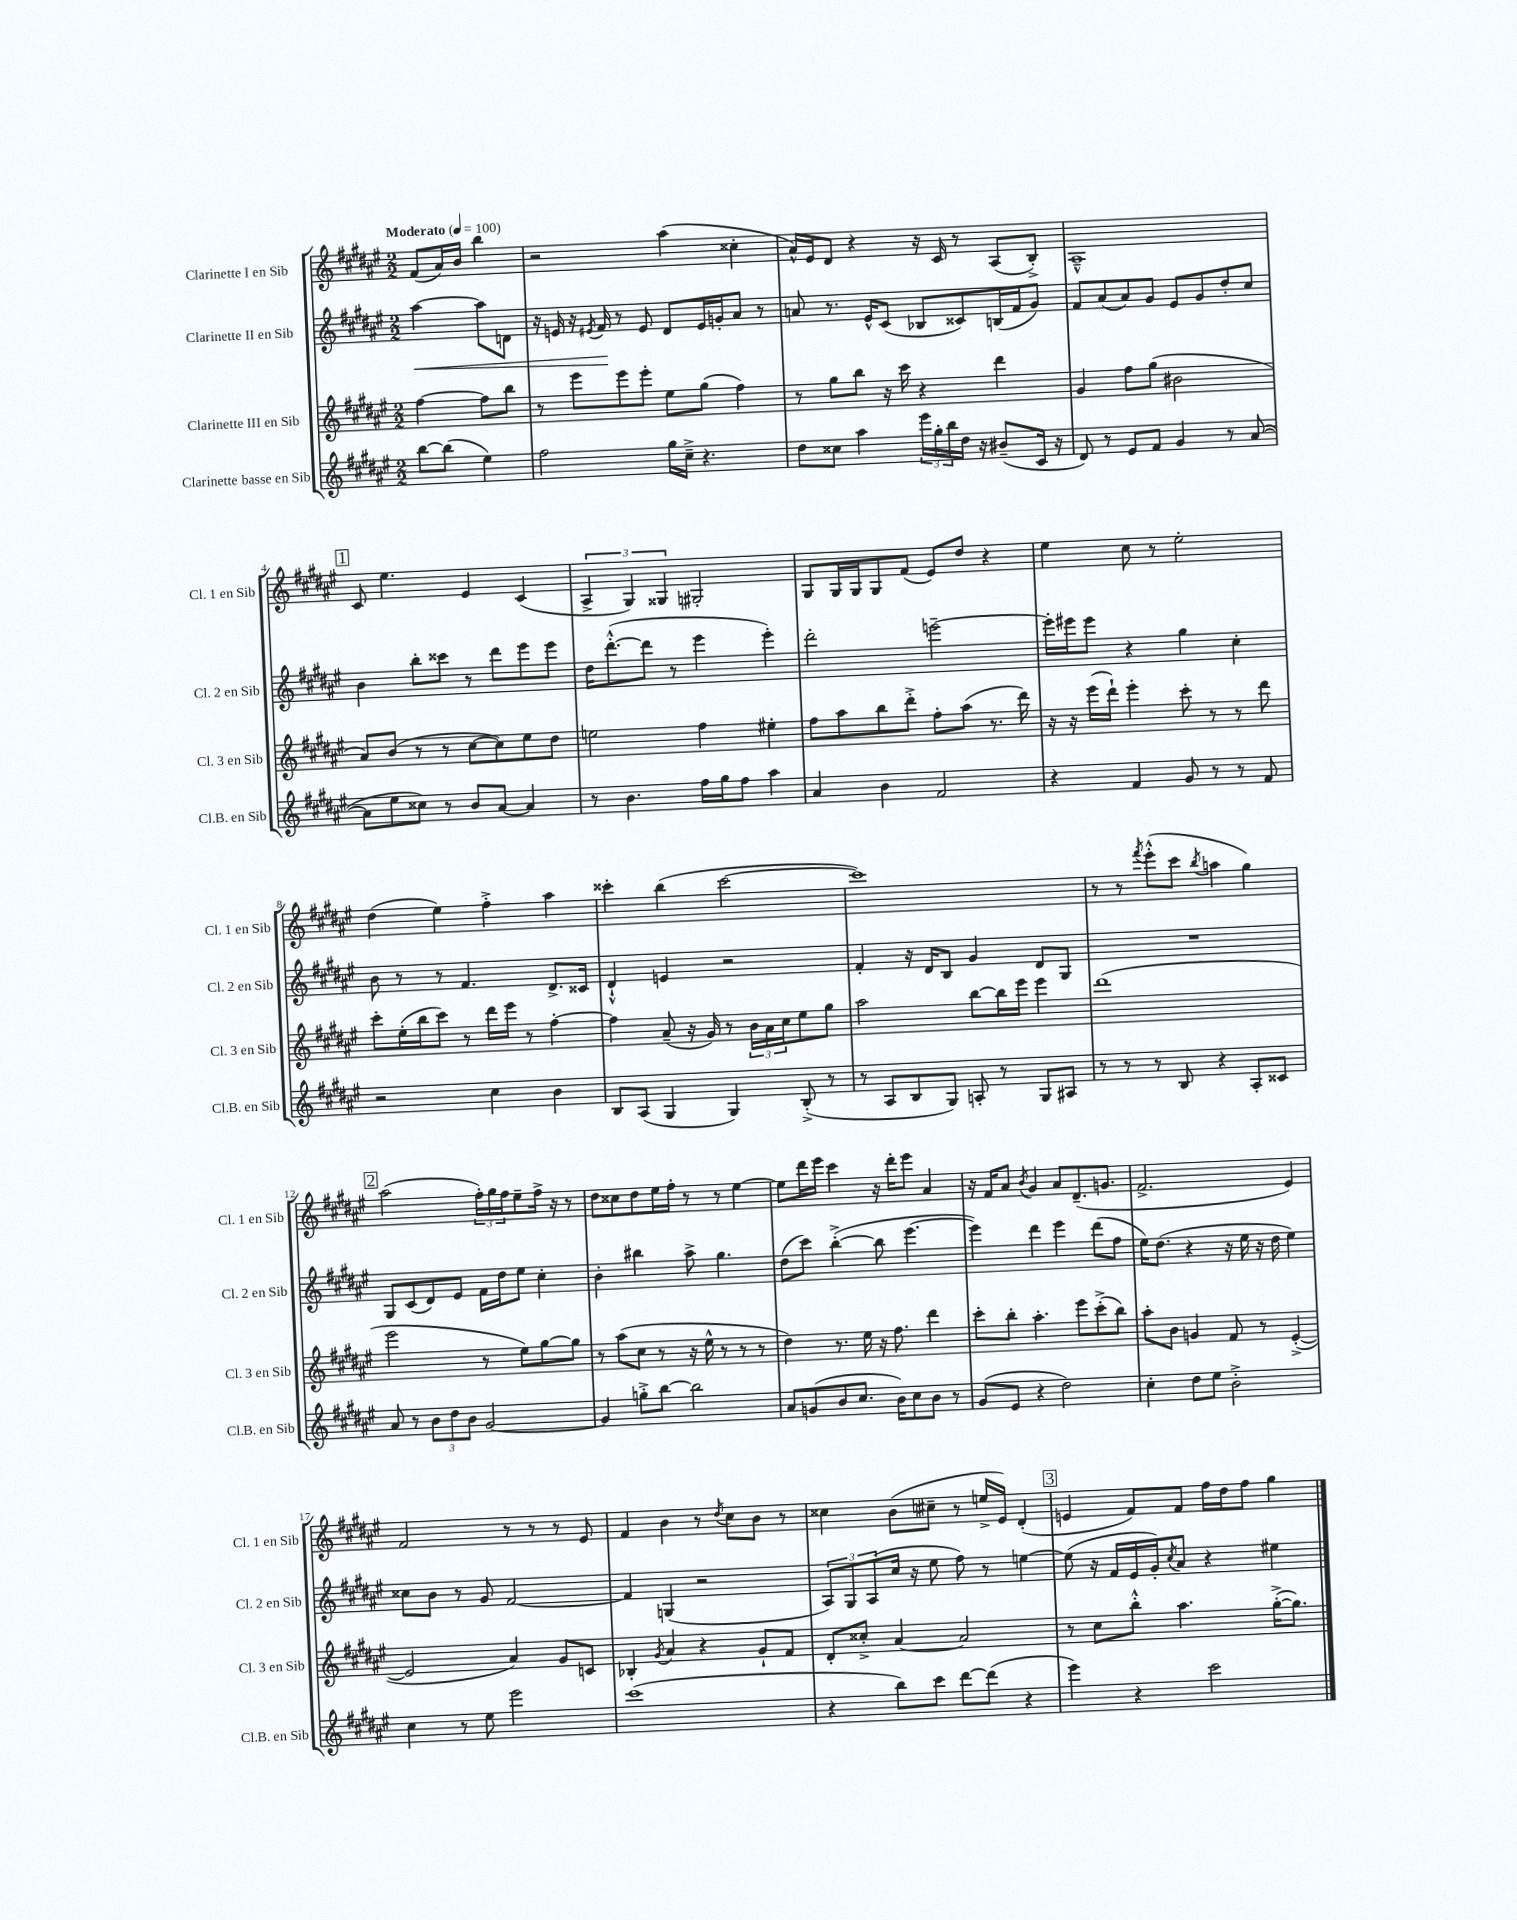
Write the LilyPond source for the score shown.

<<
\new StaffGroup <<
\new Staff = "s0" \with { instrumentName = "Clarinette I en Sib" shortInstrumentName = "Cl. 1 en Sib" } {
    \clef treble \key fis \major \numericTimeSignature \time 2/2 \partial 2 \tempo "Moderato" 4 = 100
    fis'8( ais'16) b'16 b''4 |
    r2 ais''4( cisis''4-. |
    ais'16-^) eis'16 dis'8 r4 r16 cis'16 r8 ais8( b8-.->) |
    ais1---^ |
    \mark \markup { \box "1" } cis'8 eis''4. eis'4 cis'4( |
    \tuplet 3/2 { ais4-> gis4) gisis4 } gis2-. |
    gis8 gis16 gis16 gis8 fis'8( eis'8) dis''8 r4 |
    eis''4 cis''8 r8 eis''2-. |
    dis''4( eis''4) fis''4-.-> ais''4 |
    cisis'''4-. b''4( cisis'''2~ |
    cisis'''1) |
    r8 r8 \acciaccatura { fis'''8 } eis'''8-.-^( cis'''8 \acciaccatura { b''8 } a''4 gis''4) |
    \mark \markup { \box "2" } ais''2( \tuplet 3/2 { fis''16-.) gis''16 fis''16 } eis''8-- fis''16-> r16 r8 |
    dis''8 cisis''8 dis''8 eis''16 fis''16-. r8 r8 eis''4~ |
    eis''8 dis'''16 eis'''16 cis'''4 r16 dis'''16-. eis'''8 ais'4 |
    r16 fis'16 ais'8 \acciaccatura { b'8 } gis'4 ais'8 dis'8.--( g'8. |
    fis'2.-> eis'4) |
    fis'2 r8 r8 r8 eis'8 |
    fis'4 b'4 r8 \acciaccatura { dis''8 } cis''8 b'8 r8 |
    cisis''4 b'8( cis''8-- r8 e''16-> eis'16) dis'4-.( |
    \mark \markup { \box "3" } e'4 fis'8) fis'8 fis''16 dis''16 fis''8 gis''4 \bar "|." |
}
\new Staff = "s1" \with { instrumentName = "Clarinette II en Sib" shortInstrumentName = "Cl. 2 en Sib" } {
    \clef treble \key fis \major \numericTimeSignature \time 2/2 \partial 2
    ais''4~\< ais''8 d'8 |
    r16 e'16 r16 \acciaccatura { eis'8 } fis'16\! r8 eis'8 dis'8 eis'16 g'16-. ais'8 r8 |
    a'8 r8. eis'16-^ cis'8( bes8 cisis'8) b16( fis'16 gis'8) |
    fis'8 ais'8( ais'8) gis'8 eis'8 gis'8 dis''8-. cis''8 |
    \mark \markup { \box "1" } b'4 b''8-. cisis'''8 r8 dis'''8 eis'''8 eis'''8 |
    dis''16 dis'''8.~-.-^( dis'''8 r8 eis'''4 eis'''4-.) |
    dis'''2-. e'''2~-- |
    e'''16-. eis'''16 eis'''8 r4 gis''4 cis''4-. |
    b'8 r8 r8 fis'4. dis'8.-> cisis'16 |
    dis'4-!-^ e'4 r2 |
    fis'4-. r16 dis'16 b8 gis'4 dis'8 gis8 |
    R1 |
    \mark \markup { \box "2" } gis8 cis'8( dis'8) eis'8 fis'16 dis''16 eis''8 cis''4-. |
    b'4-. bis''4 ais''8-> gis''4. |
    dis''8( cis'''8) b''4~-.->( b''8 eis'''4.~ |
    eis'''4) dis'''4 eis'''4 dis'''8( fis''8 |
    eis''16) dis''8.( r4 r16 eis''16 r16 dis''16 eis''4) |
    cisis''8 b'8 r8 gis'8 fis'2~ |
    fis'4 g4( r2 |
    \tuplet 3/2 { ais8) gis8 ais8( } cis''16 r16 eis''8 fis''8) r8 e''4~ |
    \mark \markup { \box "3" } e''8( r16 fis'16 eis'16 gis'16-.) \acciaccatura { cis''8 } ais'8 r4 eis''4 \bar "|." |
}
\new Staff = "s2" \with { instrumentName = "Clarinette III en Sib" shortInstrumentName = "Cl. 3 en Sib" } {
    \clef treble \key fis \major \numericTimeSignature \time 2/2 \partial 2
    fis''4~ fis''8 b''8 |
    r8 eis'''8 eis'''8 eis'''8-. eis''8 gis''8( fis''4) |
    r8 gis''8 b''8 r16 cis'''16 r4 dis'''4 |
    gis'4 fis''8 gis''8( bis'2 |
    \mark \markup { \box "1" } ais'8) b'8( r8 r8 cis''8~ cis''8) eis''8 dis''8 |
    e''2 fis''4 eis''4-. |
    fis''8 ais''8 b''8 dis'''8-.-> fis''8-. ais''8( r8. dis'''16) |
    r16 r16 eis'''16( dis'''16-!) eis'''4-. cis'''8-. r8 r8 dis'''8 |
    cis'''8-. eis''16-.( b''16 cis'''8) r8 dis'''16 eis'''16 r8 fis''4~-. |
    fis''4 ais'8--( r16 gis'16) r8 \tuplet 3/2 { b'16 ais'16 cis''16 } eis''8 gis''8 |
    ais''2 b''8~ b''16 eis'''16 eis'''4 |
    dis'''1( |
    \mark \markup { \box "2" } eis'''2 r8 eis''8) gis''8~ gis''8 |
    r8 ais''8( cis''8 r8 r16 eis''16-^ r8 r8 r8 |
    dis''4) r8. eis''16 r16 fis''8. dis'''4 |
    cis'''8-. b''8-. ais''4.-. eis'''8 cis'''8-.->( b''8) |
    ais''8-. b'8 g'4 fis'8 r8 eis'4~-.->( |
    eis'2 ais'4) gis'8 c'8 |
    bes4-. \acciaccatura { gis'8 } ais'4 r4 gis'8-! fis'8 |
    dis'8-. cisis''8-.-> ais'4~ ais'2 |
    \mark \markup { \box "3" } r8 cis''8 b''8-.-^ ais''4. gis''16~-.->( gis''8.) \bar "|." |
}
\new Staff = "s3" \with { instrumentName = "Clarinette basse en Sib" shortInstrumentName = "Cl.B. en Sib" } {
    \clef treble \key fis \major \numericTimeSignature \time 2/2 \partial 2
    b''8~ b''8( eis''4) |
    fis''2 gis''16 cis''16---> r4. |
    dis''8 cisis''8 ais''4 \tuplet 3/2 { eis'''16 gis''16-. b''16 } dis''16 r16 bis'8--( cis'16 r16 |
    dis'8) r8 eis'8 fis'8 gis'4 r8 ais'8~( |
    \mark \markup { \box "1" } ais'8 eis''8 cisis''8) r8 b'8 ais'8~ ais'4 |
    r8 b'4. fis''16 gis''16 fis''8 ais''4 |
    ais'4 b'4 fis'2 |
    r4 fis'4 gis'8 r8 r8 fis'8 |
    r2 cis''4 b'4 |
    b8 ais8( gis4 gis4) b8-.->( r8 |
    r8 ais8 b8 gis8) a8-. r8 gis8 ais8 |
    r8 r8 r8 b8 r4 ais8-. cisis'8 |
    \mark \markup { \box "2" } ais'8 r8 \tuplet 3/2 { b'8 dis''8 b'8 } gis'2~ |
    gis'4 g''8-.-> b''8~ b''2 |
    ais'8 g'8( b'8 cis''8. b'16) cis''8 b'8 r8 |
    gis'8( eis'8 r4 dis''2) |
    cis''4-. dis''8 eis''8 b'2-.-> |
    cis''4 r8 eis''8 eis'''2 |
    cis'''1( |
    r4 b''8) cis'''8 dis'''8~ dis'''8( r4 |
    \mark \markup { \box "3" } eis'''4) r4 cis'''2 \bar "|." |
}
>>
>>
